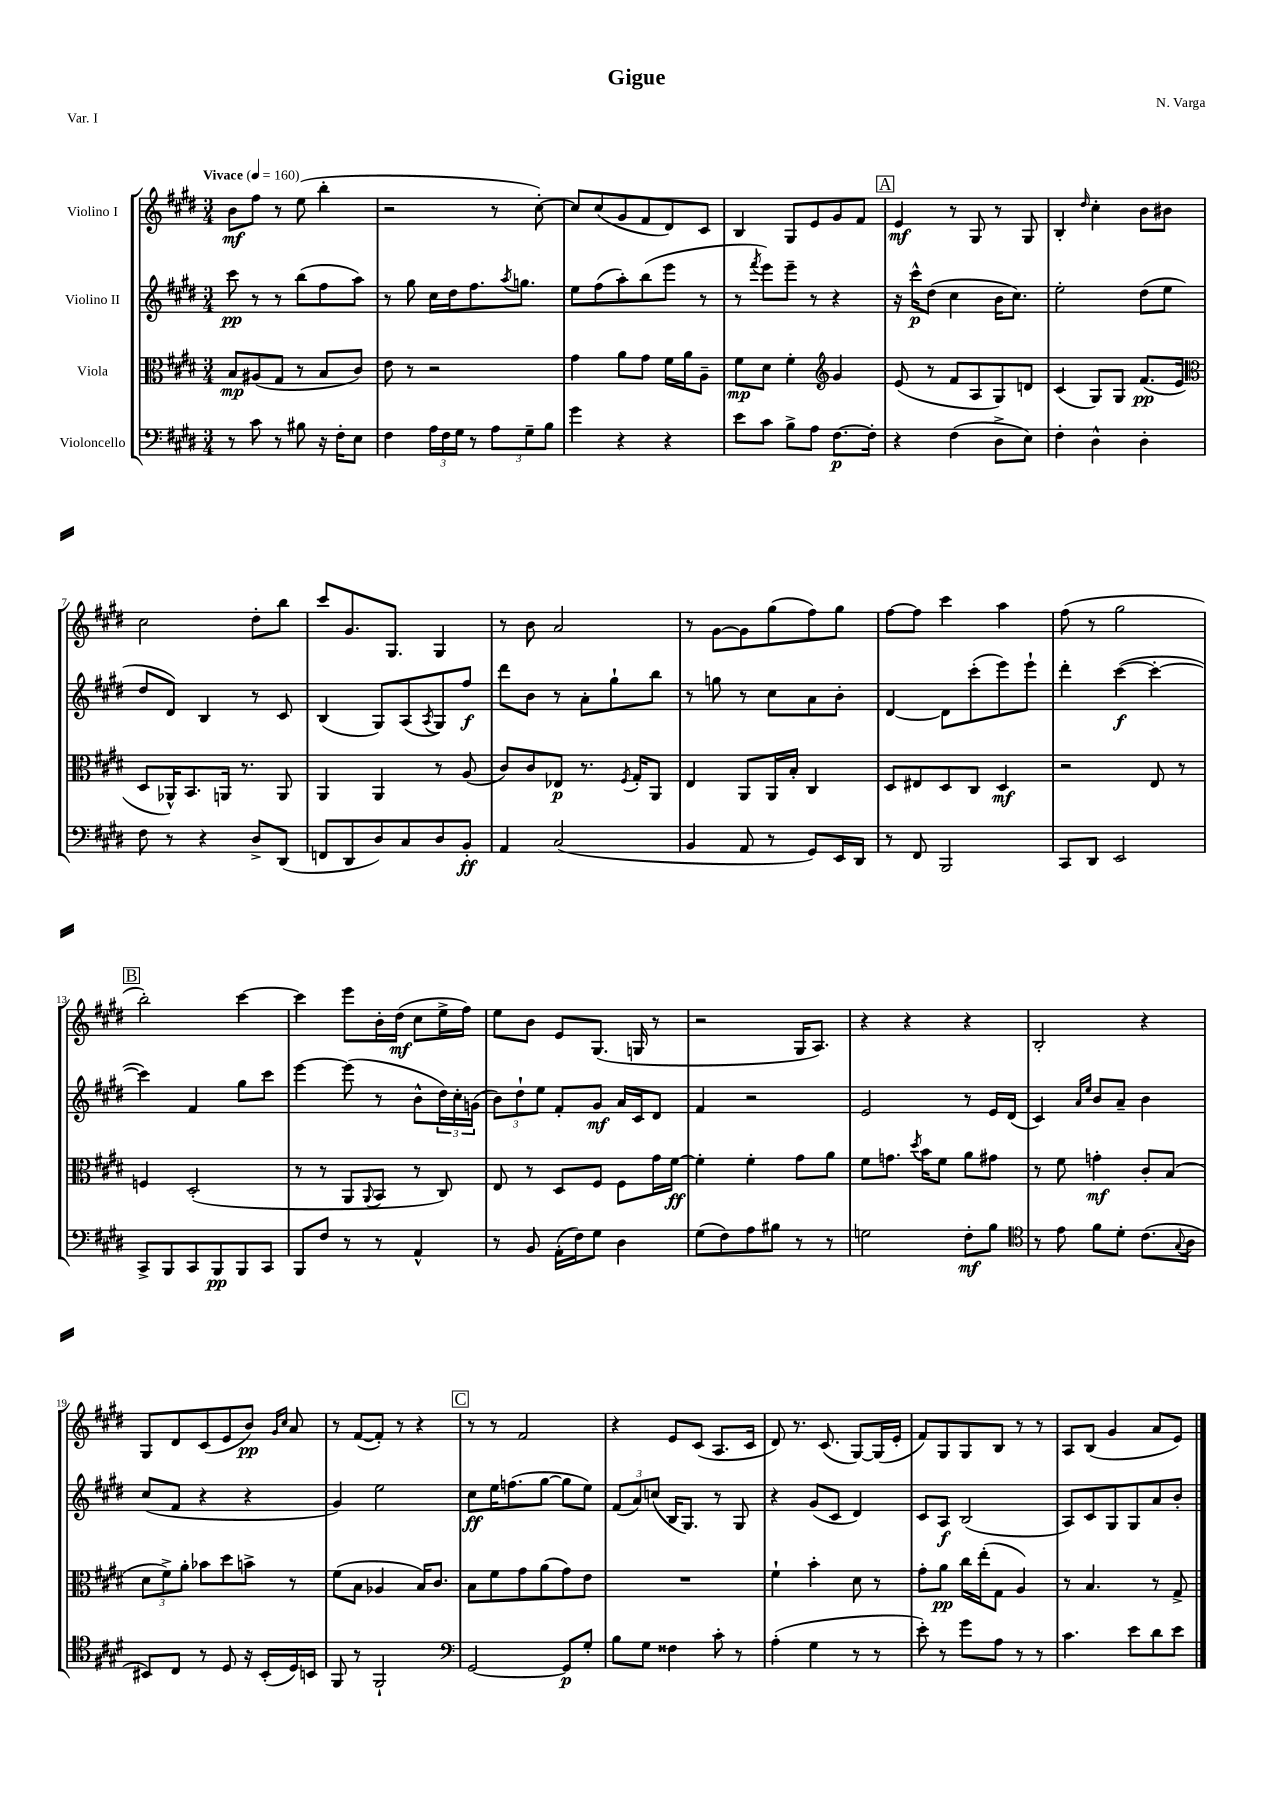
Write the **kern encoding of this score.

**kern	**kern	**kern	**kern
*staff4	*staff3	*staff2	*staff1
*clefF4	*clefC3	*clefG2	*clefG2
*k[f#c#g#d#]	*k[f#c#g#d#]	*k[f#c#g#d#]	*k[f#c#g#d#]
*M3/4	*M3/4	*M3/4	*M3/4
*MM160	*MM160	*MM160	*MM160
8r	8B/L	8ccc#\	8b\L
8c#\	(8A#/	8r	8ff#\J
8r	8G#/J	8r	8r
8B#\	8r	(8bb\L	(8ee\
16r	8B/L	8ff#\	4bb'\
16F#'\LK	.	.	.
8E\J	8c#/J)	8aa\J)	.
=	=	=	=
4F#\	8e\	8r	2r
.	8r	8gg#\	.
24A\LL	2r	16cc#\LL	.
24F#\	.	.	.
.	.	16dd#\J	.
24G#\JJ	.	.	.
8r	.	8.ff#\	.
12A\L	.	.	8r
.	.	8qaa/	.
.	.	8.gg\J	.
12G#~\	.	.	.
.	.	.	[8cc#'\)
12B\J	.	.	.
=	=	=	=
4g#\	4g#\	8ee\L	8cc#/]L
.	.	(8ff#\	(8cc#/
4r	8a\L	8aa'\)	8g#/
.	8g#\J	(8bb\	8f#/
4r	16f#\LL	8eee\J	8d#/)
.	16a\J	.	.
.	8A~\J	8r	8c#/J
=	=	=	=
8e\L	8f#\L	8r	4B/
.	.	8qfff#/	.
8c#\J	8d#\J	8eee\L)	.
8B^\L	4f#'\	8eee~\J	8G#/L
8A\J	.	8r	8e/
*	*clefG2	*	*
[8.F#\L	4g#/	4r	8g#/
.	.	.	8f#/J
16F#'\]Jk	.	.	.
=	=	=	=
4r	(8e/	16r	4e/
.	.	16ccc#^^\LK	.
.	8r	(8dd#\J	.
(4F#\	8f#/L	4cc#\	8r
.	8A/	.	8G#/
8D#^\L	8G#/)	16b\LK	8r
.	.	8.cc#\J)	.
8E\J)	8d/J	.	8G#/
=	=	=	=
4F#'\	(4c#/	2ee'\	4B'/
.	.	.	16qqdd#/
4D#^^\	8G#/L)	.	4cc#'\
.	8G#/J	.	.
4D#'\	(8.f#/L	(8dd#\L	8b\L
.	.	8ee\J	8b#\J
.	16e/Jk	.	.
=	=	=	=
*	*clefC3	*	*
8F#\	8D#/L	8dd#/L	2cc#\
8r	16AA-^^/K)	8d#/J)	.
.	8.BB/	.	.
4r	.	4B/	.
.	16AA/Jk	.	.
.	8.r	.	.
8D#^/L	.	8r	8dd#'\L
(8DD#/J	8AA/	8c#/	8bb\J
=	=	=	=
8FF/L	4AA/	(4B/	8ccc#/L
8DD#/	.	.	8.g#/
8D#/)	4AA/	8G#/L)	.
.	.	.	8.G#/J
8C#/	.	(8A/	.
.	.	8qA/	.
8D#/	8r	8G#/)	4G#/
8BB'/J	(8A/	8ff#/J	.
=	=	=	=
4AA/	8c#/L)	8ddd#\L	8r
.	8c#/	8b\J	8b\
(2C#/	8E-/J	8r	2a/
.	8.r	8a'\L	.
.	.	8gg#`\	.
.	8qF#/	.	.
.	16G#'/LK	.	.
.	8AA/J	8bb\J	.
=	=	=	=
4BB/	4E/	8r	8r
.	.	8gg\	[8g#\L
8AA/	8AA/L	8r	8g#\]
8r	16AA/L	8cc#\L	(8gg#\
.	16B'/JJ	.	.
8GG#/L)	4C#/	8a\	8ff#\)
16EE/L	.	8b'\J	8gg#\J
16DD#/JJ	.	.	.
=	=	=	=
8r	8D#/L	[4d#/	[8ff#\L
8FF#/	8E#/	.	8ff#\]J
2BBB/	8D#/	8d#\]L	4ccc#\
.	8C#/J	(8ccc#'\	.
.	4D#/	8eee\)	4aa\
.	.	8eee`\J	.
=	=	=	=
8CC#/L	2r	4ddd#'\	(8ff#\
8DD#/J	.	.	8r
2EE/	.	([4ccc#\	2gg#\
.	8E/	4ccc#'\_	.
.	8r	.	.
=	=	=	=
8CC#^/L	4F/	4ccc#\])	2bb'\)
8BBB/	.	.	.
8CC#/	(2D#'/	4f#/	.
8BBB/	.	.	.
8BBB/	.	8gg#\L	[4ccc#\
8CC#/J	.	8ccc#\J	.
=	=	=	=
8BBB/L	8r	[4eee\	4ccc#\]
8F#/J	8r	.	.
8r	8AA/L	(8eee\]	8eee\L
.	8qqAA/	.	.
8r	8BB/J	8r	16b'\L
.	.	.	(16dd#\JJ
4AA^^/	8r	8b^^\L	8cc#\L
.	8C#/)	24dd#\L)	16ee^\L
.	.	24cc#'\	.
.	.	.	16ff#\JJ)
.	.	(24g\JJ	.
=	=	=	=
8r	8E/	12b\L)	8ee\L
.	.	12dd#`\	.
8BB/	8r	.	8b\J
.	.	12ee\J	.
(16AA'\LL	8D#/L	8f#'/L	8e/L
16F#\J)	.	.	.
8G#\J	8F#/J	8g#/J	(8.G#/J
4D#\	8F#\L	16a/LL	.
.	.	16c#/J	16G/
.	16g#\L	8d#/J	8r
.	[16f#\JJ	.	.
=	=	=	=
(8G#\L	4f#'\]	4f#/	2r
8F#\)	.	.	.
8A\	4f#'\	2r	.
8B#\J	.	.	.
8r	8g#\L	.	16G#/LK
.	.	.	8.A/J)
8r	8a\J	.	.
=	=	=	=
2G\	8f#\L	2e/	4r
.	8.g\J	.	.
.	.	.	4r
.	8qdd#/	.	.
.	16b\LK	.	.
.	8f#\J	.	.
8F#'\L	8a\L	8r	4r
8B\J	8g#\J	16e/LL	.
.	.	(16d#/JJ	.
=	=	=	=
*clefC4	*	*	*
8r	8r	4c#/)	2B'/
8e\	8f#\	.	.
.	.	16qqa/LL	.
.	.	16qqee/JJ	.
8f#\L	4g'\	8b/L	.
8d#'\J	.	8a~/J	.
(8.c#\L	8c#'/L	4b\	4r
.	(8B/J	.	.
8qqG#/	.	.	.
16A\Jk	.	.	.
=	=	=	=
8BB#/L)	12d#\L	(8cc#/L	8G#/L
.	12f#^\)	.	.
8C#/J	.	8f#/J	8d#/
.	12a'\J	.	.
8r	8b-\L	4r	(8c#/
8D#/	8dd#\	.	8e/
16r	8b^\J	4r	8b/J)
(16BB#'/LL	.	.	.
.	.	.	16qqg#/LL
.	.	.	16qqcc#/JJ
16D#/)	8r	.	8a/
16BB/JJ	.	.	.
=	=	=	=
8FF#/	(8f#\L	4g#/)	8r
8r	8B\J	.	([8f#/L
2FF#`/	4A-/	2ee\	8f#'/]J)
.	.	.	8r
.	16B/LK)	.	4r
.	8.c#/J	.	.
=	=	=	=
*clefF4	*	*	*
[2GG#/	8B\L	8cc#\L	8r
.	8f#\	16ee\K	8r
.	.	(8.ff\	.
.	8g#\	.	2f#/
.	(8a\	[8gg#\J	.
8GG#/]L	8g#\)	8gg#\]L	.
8G#'/J	8e\J	8ee\J)	.
=	=	=	=
8B\L	2.r	(12f#/L	4r
.	.	12a/)	.
8G#\J	.	.	.
.	.	(12cc/J	.
4F##\	.	16B/LK	8e/L
.	.	8.G#/J)	.
.	.	.	(8c#/J
8c#'\	.	8r	8.A/L
8r	.	8G#/	.
.	.	.	16c#/Jk
=	=	=	=
(4A'\	4f#`\	4r	8d#/)
.	.	.	8.r
4G#\	4b'\	(8g#/L	.
.	.	.	(8.c#/
.	.	8c#/J	.
8r	8d#\	4d#/)	[8G#/L)
8r	8r	.	(16G#/]L
.	.	.	16e'/JJ
=	=	=	=
8e'\)	8g#'\L	8c#/L	8f#/L)
8r	8a\J	8A/J	8G#/
8g#\L	16cc#\LL	(2B/	8G#/
.	(16ee'\J	.	.
8A\J	8G#\J	.	8B/J
8r	4A/)	.	8r
8r	.	.	8r
=	=	=	=
4.c#\	8r	8A/L)	8A/L
.	4.B/	8c#/	(8B/J
.	.	8G#/	4g#/
8e\L	.	8G#/	.
8d#\	8r	8a/	8a/L
8e\J	8G#^/	8b'/J	8e/J)
==	==	==	==
*-	*-	*-	*-
